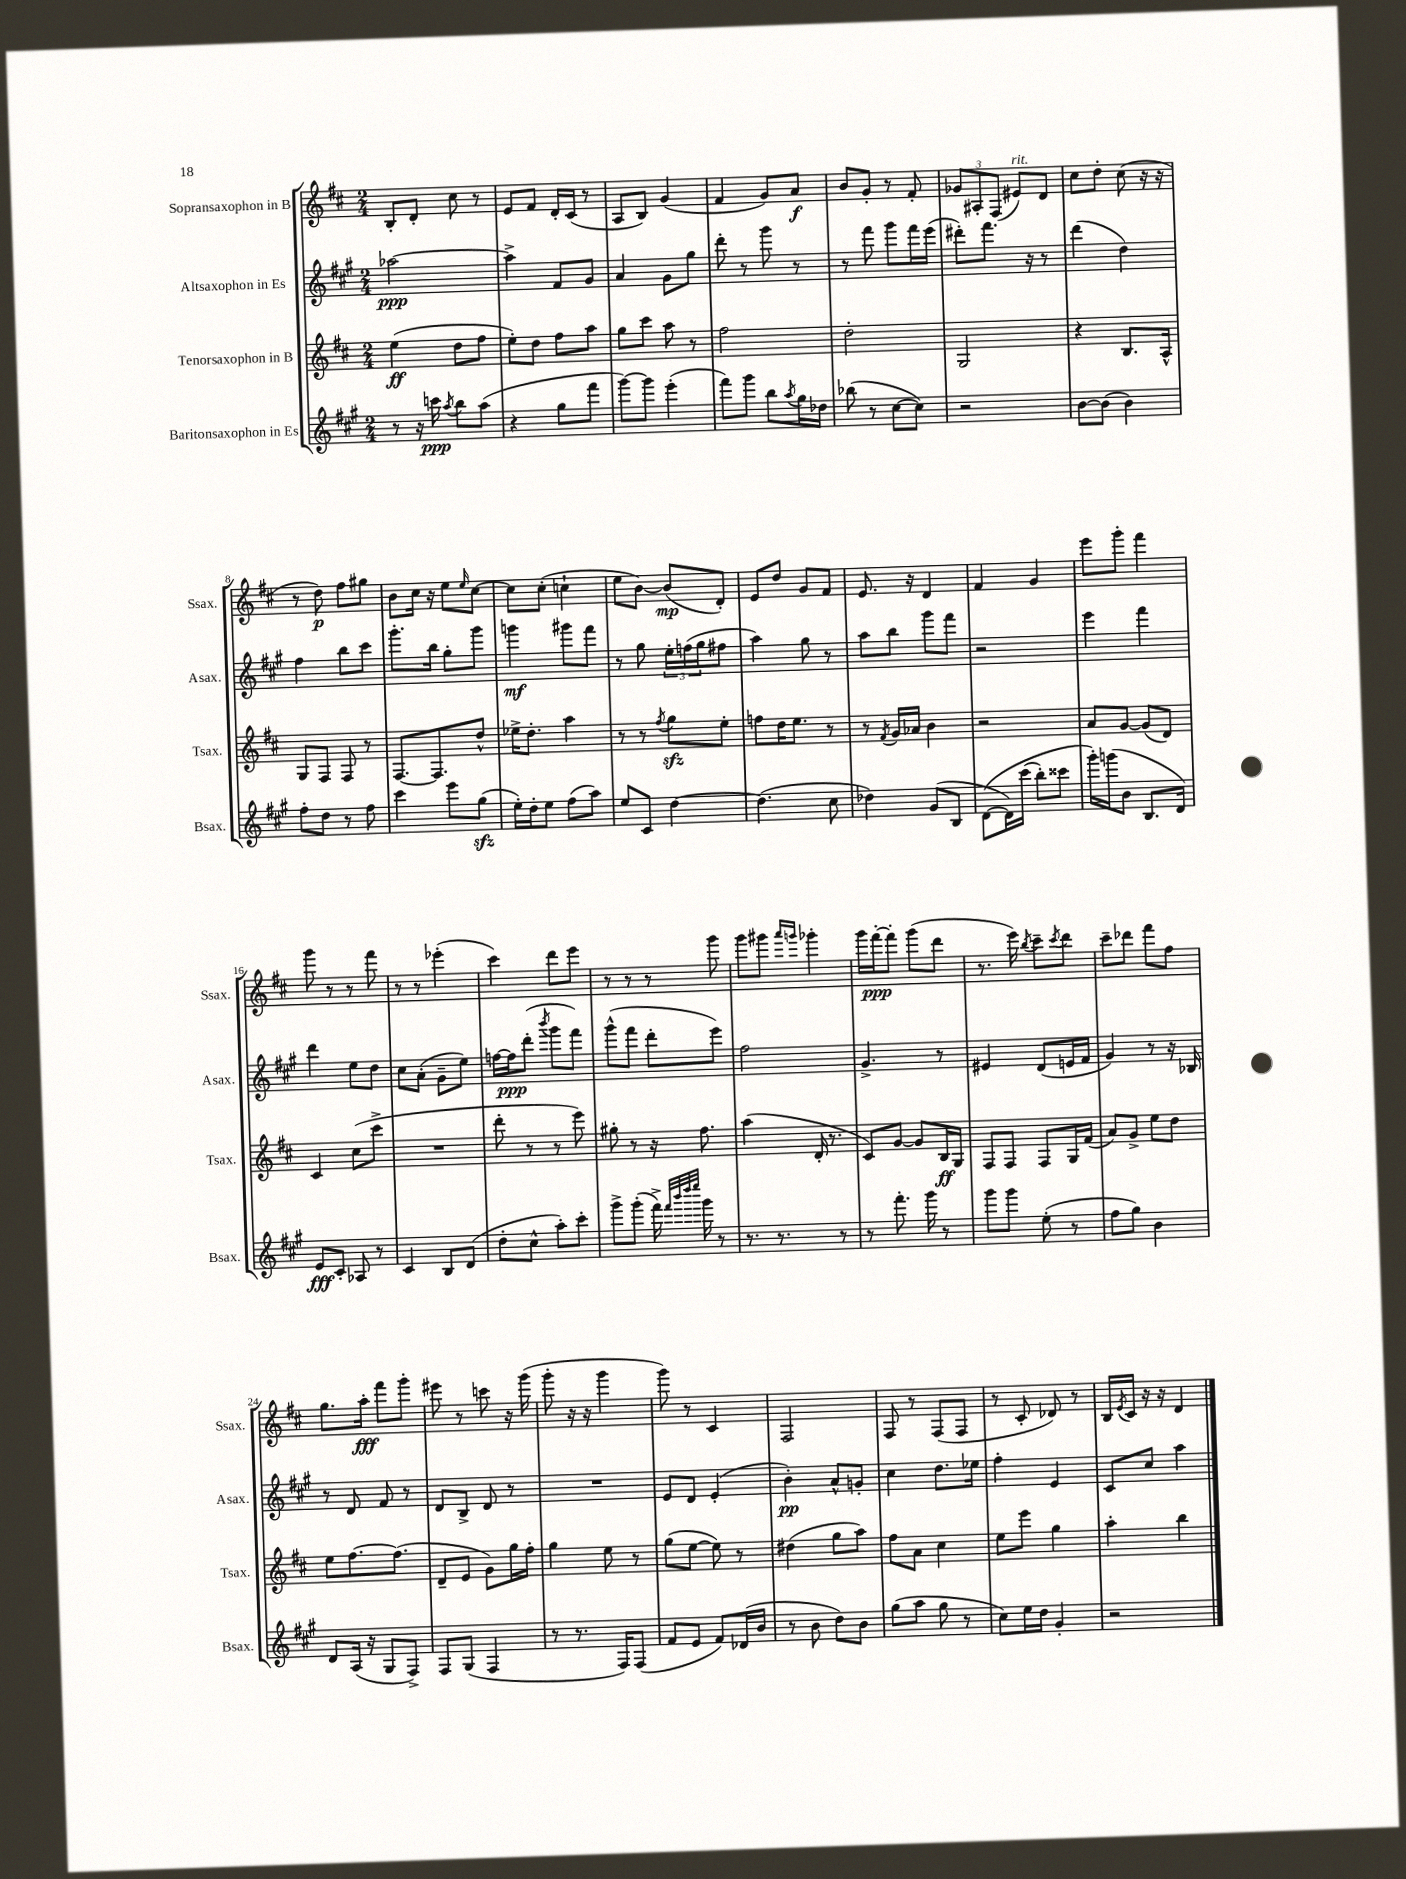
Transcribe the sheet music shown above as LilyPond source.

<<
\new StaffGroup <<
\new Staff = "s0" \with { instrumentName = "Sopransaxophon in B" shortInstrumentName = "Ssax." } {
    \clef treble \key d \major \numericTimeSignature \time 2/4
    b8-. d'8-. cis''8 r8 |
    e'8 fis'8 d'16-. cis'16( r8 |
    a8 b8) g'4( |
    fis'4 g'8) a'8\f |
    b'8 g'8-. r8 fis'8-. |
    \tuplet 3/2 { ges'8 ais8-. fis8( } eis'8^\markup { \italic "rit." }) d'8 |
    cis''8 d''8-. cis''8( r16 r16 |
    r8 d''8\p) fis''8 gis''8 |
    b'8 cis''16 r16 e''8 \grace { e''16 } cis''8~ |
    cis''8 cis''8-.( c''4-! |
    e''8 b'8~) b'8\mp( d'8-.) |
    e'8 d''8 g'8 fis'8 |
    e'8. r16 d'4 |
    fis'4 g'4 |
    e'''8 g'''8-. fis'''4 |
    g'''8 r8 r8 fis'''8 |
    r8 r8 ees'''4-.( |
    cis'''4) d'''8 e'''8 |
    r8 r8 r8 g'''8 |
    g'''8 gis'''8 \grace { a'''16 g'''16 } ges'''4-. |
    g'''16 fis'''16~-.\ppp fis'''8-. g'''8( d'''8 |
    r8. e'''16) \acciaccatura { b''8 } cis'''8-- \acciaccatura { cis'''8 } d'''8 |
    cis'''8-- des'''8 fis'''8 fis''8 |
    g''8. a''16-.\fff fis'''8 g'''8-. |
    eis'''8 r8 c'''8 r16 g'''16( |
    g'''8-. r16 r16 g'''4 |
    g'''8) r8 cis'4 |
    fis2 |
    fis8 r8 fis8( fis8 |
    r8 cis'8-. des'8) r8 |
    b16 \acciaccatura { e'8 } cis'16 r16 r16 d'4 \bar "|." |
}
\new Staff = "s1" \with { instrumentName = "Altsaxophon in Es" shortInstrumentName = "Asax." } {
    \clef treble \key a \major \numericTimeSignature \time 2/4
    aes''2~\ppp |
    aes''4-> fis'8 gis'8 |
    a'4 gis'8 gis''8 |
    d'''8-. r8 gis'''8 r8 |
    r8 fis'''8 gis'''8 fis'''16 e'''16( |
    dis'''8-.) fis'''8. r16 r8 |
    d'''4( d''4) |
    fis''4 b''8 cis'''8 |
    gis'''8.-. b''16 gis''8-. gis'''8 |
    g'''4\mf gis'''8 fis'''8 |
    r8 gis''8 \tuplet 3/2 { e''16-. f''16( gis''16 } fis''8 |
    a''4) gis''8 r8 |
    a''8 b''8 gis'''8 fis'''8 |
    r2 |
    e'''4 fis'''4 |
    d'''4 e''8 d''8 |
    cis''8 a'8-.( gis'8-- e''8) |
    f''16~ f''16\ppp d'''8-.( \acciaccatura { b'''8 } gis'''8 fis'''8) |
    gis'''8-^( fis'''8 d'''8-. e'''8) |
    fis''2 |
    gis'4.-> r8 |
    eis'4 d'8( e'16 fis'16 |
    gis'4) r8 r16 bes16 |
    r8 d'8 fis'8 r8 |
    d'8 b8-> d'8 r8 |
    R2 |
    e'8 d'8 e'4-.( |
    b'4-.\pp) a'8-^ g'8-. |
    cis''4 d''8. ees''16 |
    fis''4-. e'4 |
    cis'8 cis''8 a''4 \bar "|." |
}
\new Staff = "s2" \with { instrumentName = "Tenorsaxophon in B" shortInstrumentName = "Tsax." } {
    \clef treble \key d \major \numericTimeSignature \time 2/4
    e''4\ff( d''8 fis''8 |
    e''8-.) d''8 fis''8 a''8 |
    g''8 cis'''8 a''8 r8 |
    fis''2 |
    d''2-. |
    g2 |
    r4 b8. a16-^ |
    g8 fis8 fis8 r8 |
    fis8.~ fis8. d''8-^ |
    ees''16-> d''8.-. a''4 |
    r8 r8 \acciaccatura { fis''8 } g''8\sfz e''8-. |
    f''8 d''16 e''8. r8 |
    r8 \acciaccatura { fis'8 } g'16 aes'16 b'4 |
    r2 |
    a'8 g'8~ g'8( d'8) |
    cis'4 cis''8( cis'''8-> |
    R2 |
    d'''8-. r8 r8 e'''8) |
    gis''8-. r8 r16 fis''8. |
    a''4( d'16-. r8. |
    cis'8) g'8~ g'8 b16\ff g16 |
    fis8 fis8 fis8 g16 fis'16( |
    a'8) g'8-> e''8 d''8 |
    e''8 fis''8.~ fis''8.( |
    d'8-- e'8 g'8) g''16 fis''16-. |
    g''4 e''8 r8 |
    g''8( e''8~ e''8) r8 |
    dis''4( g''8 a''8) |
    fis''8 a'8 cis''4 |
    e''8 e'''8 g''4 |
    a''4-. b''4 \bar "|." |
}
\new Staff = "s3" \with { instrumentName = "Baritonsaxophon in Es" shortInstrumentName = "Bsax." } {
    \clef treble \key a \major \numericTimeSignature \time 2/4
    r8 r16 c'''16\ppp \acciaccatura { a''8 } b''8 a''8( |
    r4 gis''8 fis'''8 |
    gis'''8~) gis'''8 e'''4-.( |
    fis'''8) gis'''8 b''8 \acciaccatura { a''8 } gis''16 des''16 |
    bes''8( r8 cis''8~ cis''8) |
    r2 |
    b'8~ b'8( b'4) |
    fis''8-. d''8 r8 fis''8 |
    cis'''4 e'''8 gis''8\sfz( |
    e''16-.) d''16-. e''8 fis''8( a''8) |
    e''8 cis'8 d''4~ |
    d''4.( cis''8 |
    des''4) gis'8( b8 |
    d'8~\( d'16) cis'''16( b''8-.) cisis'''8 |
    gis'''16-.\) g'''16( b'8 b8. d'16) |
    e'8\fff cis'8-. aes8 r8 |
    cis'4 b8 d'8( |
    d''8-. cis''8-^ a''8-.) cis'''8-. |
    gis'''8-> gis'''8-.( fis'''16->) \grace { fis'''32 b'''32 d''''32 e''''32 } gis'''16 r8 |
    r8. r8. r8 |
    r8 fis'''8.-. gis'''16 r8 |
    gis'''8 gis'''8 e''8-.( r8 |
    fis''8 gis''8) b'4 |
    d'8 a16( r16 gis8 fis8->) |
    fis8 gis8( fis4 |
    r8 r8. fis16) fis8( |
    fis'8 e'8 fis'8) des'16( b'16 |
    r8 b'8 d''8) b'8 |
    gis''8( a''8 gis''8 r8 |
    cis''8) e''16 d''16 gis'4-. |
    r2 \bar "|." |
}
>>
>>
